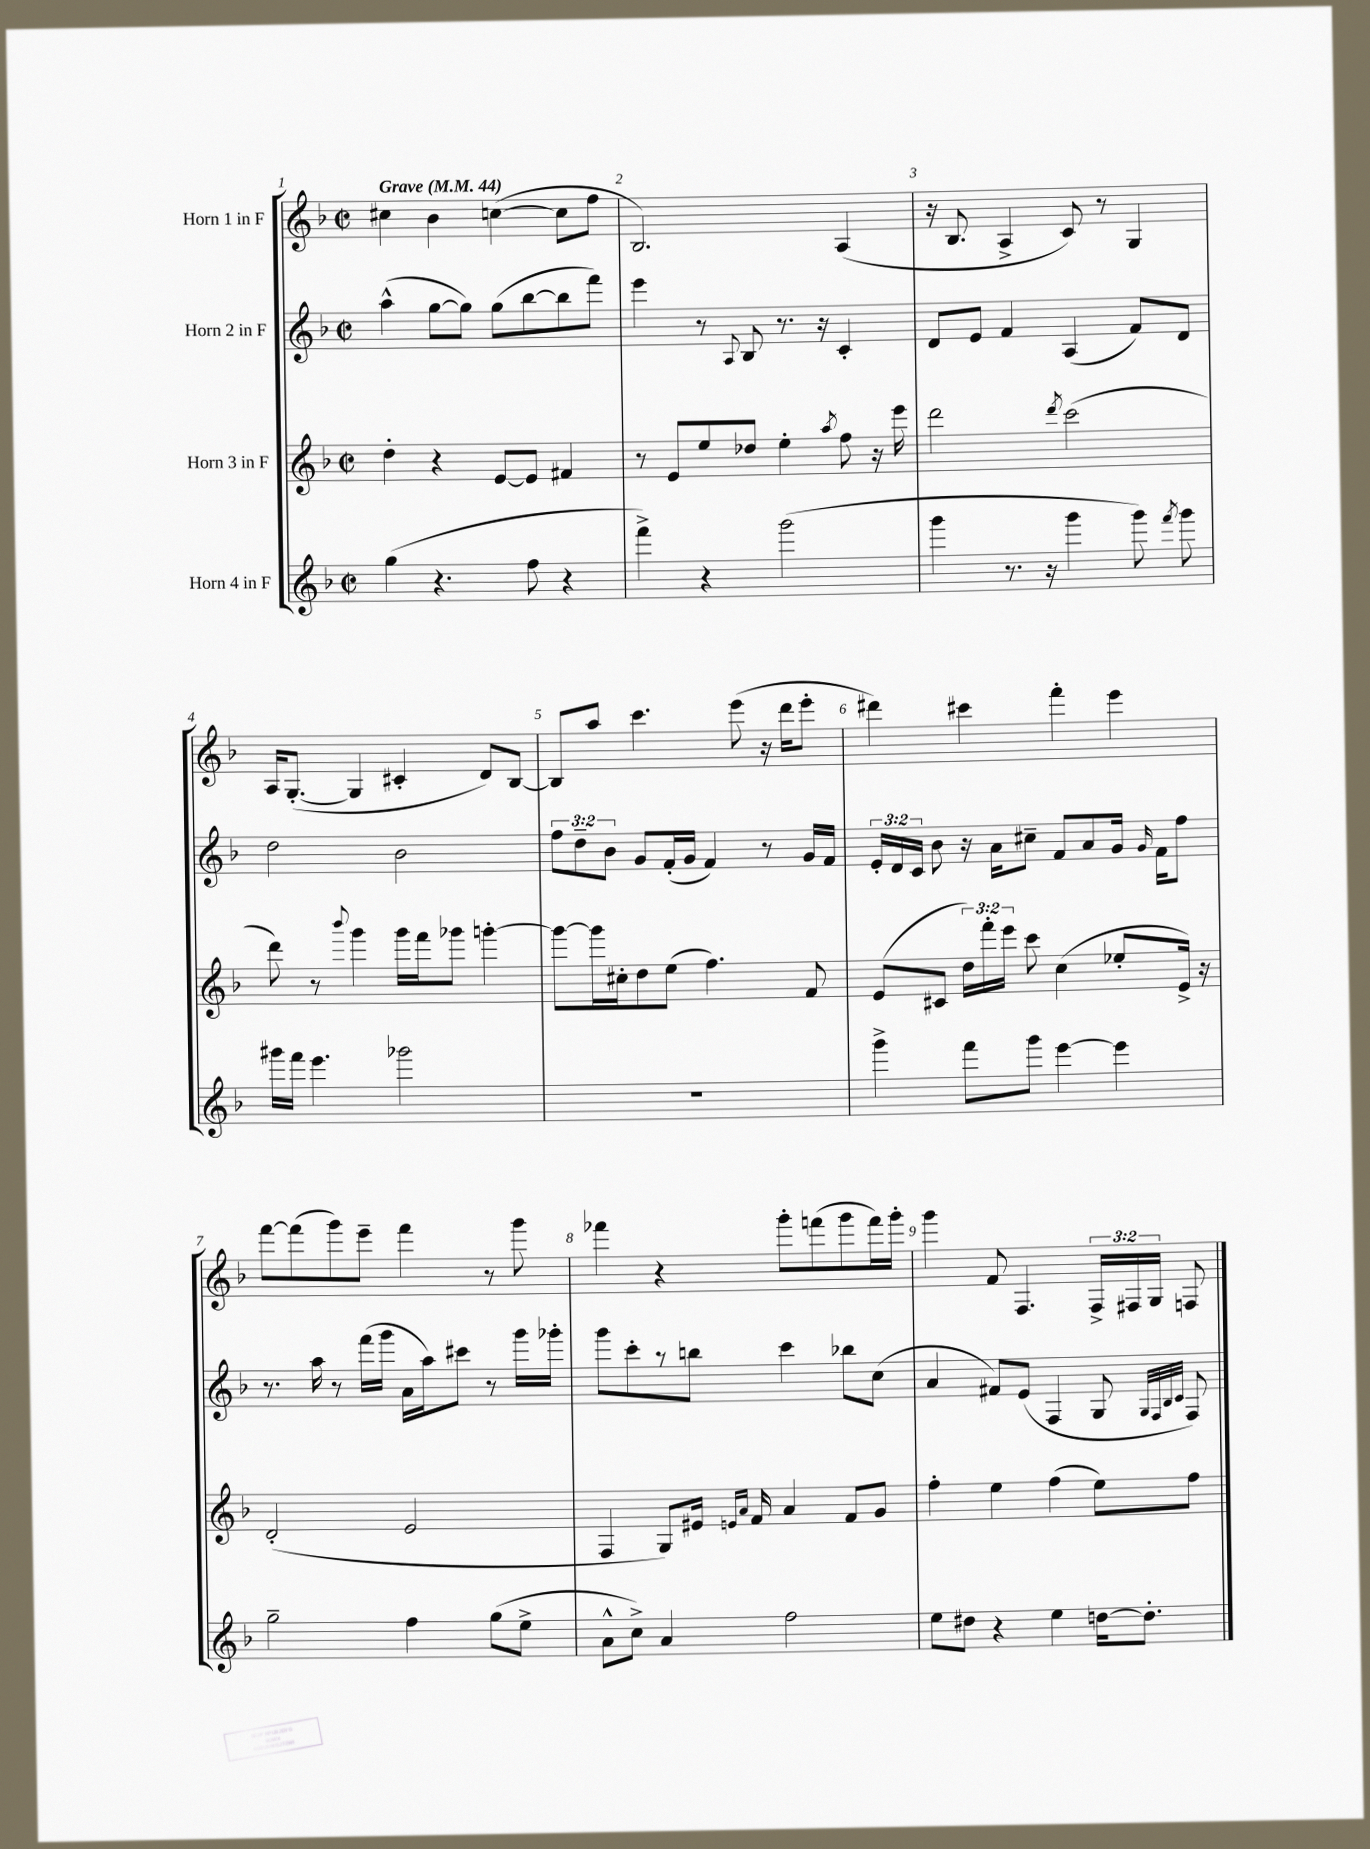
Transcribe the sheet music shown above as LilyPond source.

<<
\new StaffGroup <<
\new Staff = "s0" \with { instrumentName = "Horn 1 in F" } {
    \clef treble \key f \major \defaultTimeSignature \time 2/2 \override Staff.TupletNumber.text = #tuplet-number::calc-fraction-text \tempo "Grave" 4 = 44
    \autoBeamOff cis''4 bes'4 c''4~( c''8[ f''8] |
    bes2.) a4( |
    r16 bes8. a4-> c'8) r8 g4 |
    a16[ g8.]~-.( g4 cis'4-. d'8[) bes8]~ |
    bes8[ a''8] c'''4. e'''8( r16 d'''16[ e'''8]-. |
    dis'''4) cis'''4 f'''4-. e'''4 |
    f'''8[~ f'''8( g'''8) e'''8]-- f'''4 r8 g'''8 |
    fes'''4 r4 g'''8[-. f'''8( g'''8 f'''16) g'''16]-. |
    g'''4 f'8 f4. \tuplet 3/2 { f16[-> fis16 g16] } f8 \bar "|." |
}
\new Staff = "s1" \with { instrumentName = "Horn 2 in F" } {
    \clef treble \key f \major \defaultTimeSignature \time 2/2 \override Staff.TupletNumber.text = #tuplet-number::calc-fraction-text
    \autoBeamOff a''4-^( g''8[~ g''8]) g''8[( bes''8~ bes''8 f'''8]) |
    e'''4 r8 \appoggiatura { a8 } bes8 r8. r16 c'4-. |
    d'8[ e'8] f'4 a4( f'8[) d'8] |
    d''2 bes'2 |
    \tuplet 3/2 { f''8[ d''8-- bes'8] } g'8[ f'16-.( g'16] f'4) r8 g'16[ f'16] |
    \tuplet 3/2 { e'16[-. d'16 c'16] } bes'8 r16 a'16[ cis''8]-- f'8[ a'8 g'16] \grace { g'16 } f'16[ f''8] |
    r8. a''16 r8 f'''16[( g'''16] a'16[ a''16) cis'''8] r8 g'''16[ ges'''16]-. |
    g'''8[ c'''8-. r8 b''8] c'''4 bes''8[ c''8]( |
    a'4 fis'8[) e'8]( f4 g8 \grace { g32[ f32 bes32 c'32] } f8) \bar "|." |
}
\new Staff = "s2" \with { instrumentName = "Horn 3 in F" } {
    \clef treble \key f \major \defaultTimeSignature \time 2/2 \override Staff.TupletNumber.text = #tuplet-number::calc-fraction-text
    \autoBeamOff d''4-. r4 e'8[~ e'8] fis'4 |
    r8 e'8[ e''8 des''8] e''4-. \acciaccatura { a''8 } f''8 r16 e'''16 |
    d'''2 \acciaccatura { d'''8 } c'''2( |
    d'''8) r8 \appoggiatura { bes'''8 } g'''4 g'''16[ f'''16 ges'''8] g'''4~-. |
    g'''8[~ g'''16 cis''16-. d''8 e''8]( f''4.) f'8 |
    e'8[( cis'8] \tuplet 3/2 { d''16[) f'''16-. e'''16] } c'''8 c''4( ees''8[-. e'16]->) r16 |
    d'2-.( e'2 |
    f4 g8[) eis'16] \grace { e'16[ a'16] } f'16 a'4 f'8[ g'8] |
    f''4-. e''4 f''4( e''8[) f''8] \bar "|." |
}
\new Staff = "s3" \with { instrumentName = "Horn 4 in F" } {
    \clef treble \key f \major \defaultTimeSignature \time 2/2
    \autoBeamOff g''4( r4. f''8 r4 |
    f'''4->) r4 g'''2( |
    g'''4 r8. r16 g'''4 g'''8) \acciaccatura { f'''8 } g'''8 |
    gis'''16[ f'''16] e'''4. ges'''2 |
    R1 |
    g'''4-> f'''8[ g'''8] e'''4~ e'''4 |
    g''2-- f''4 g''8[( e''8]-> |
    a'8[-^ c''8]->) a'4 f''2 |
    e''8[ dis''8] r4 e''4 d''16[~ d''8.]-. \bar "|." |
}
>>
>>
\layout { \context { \Score \override BarNumber.break-visibility = ##(#f #t #t) barNumberVisibility = #all-bar-numbers-visible } }
